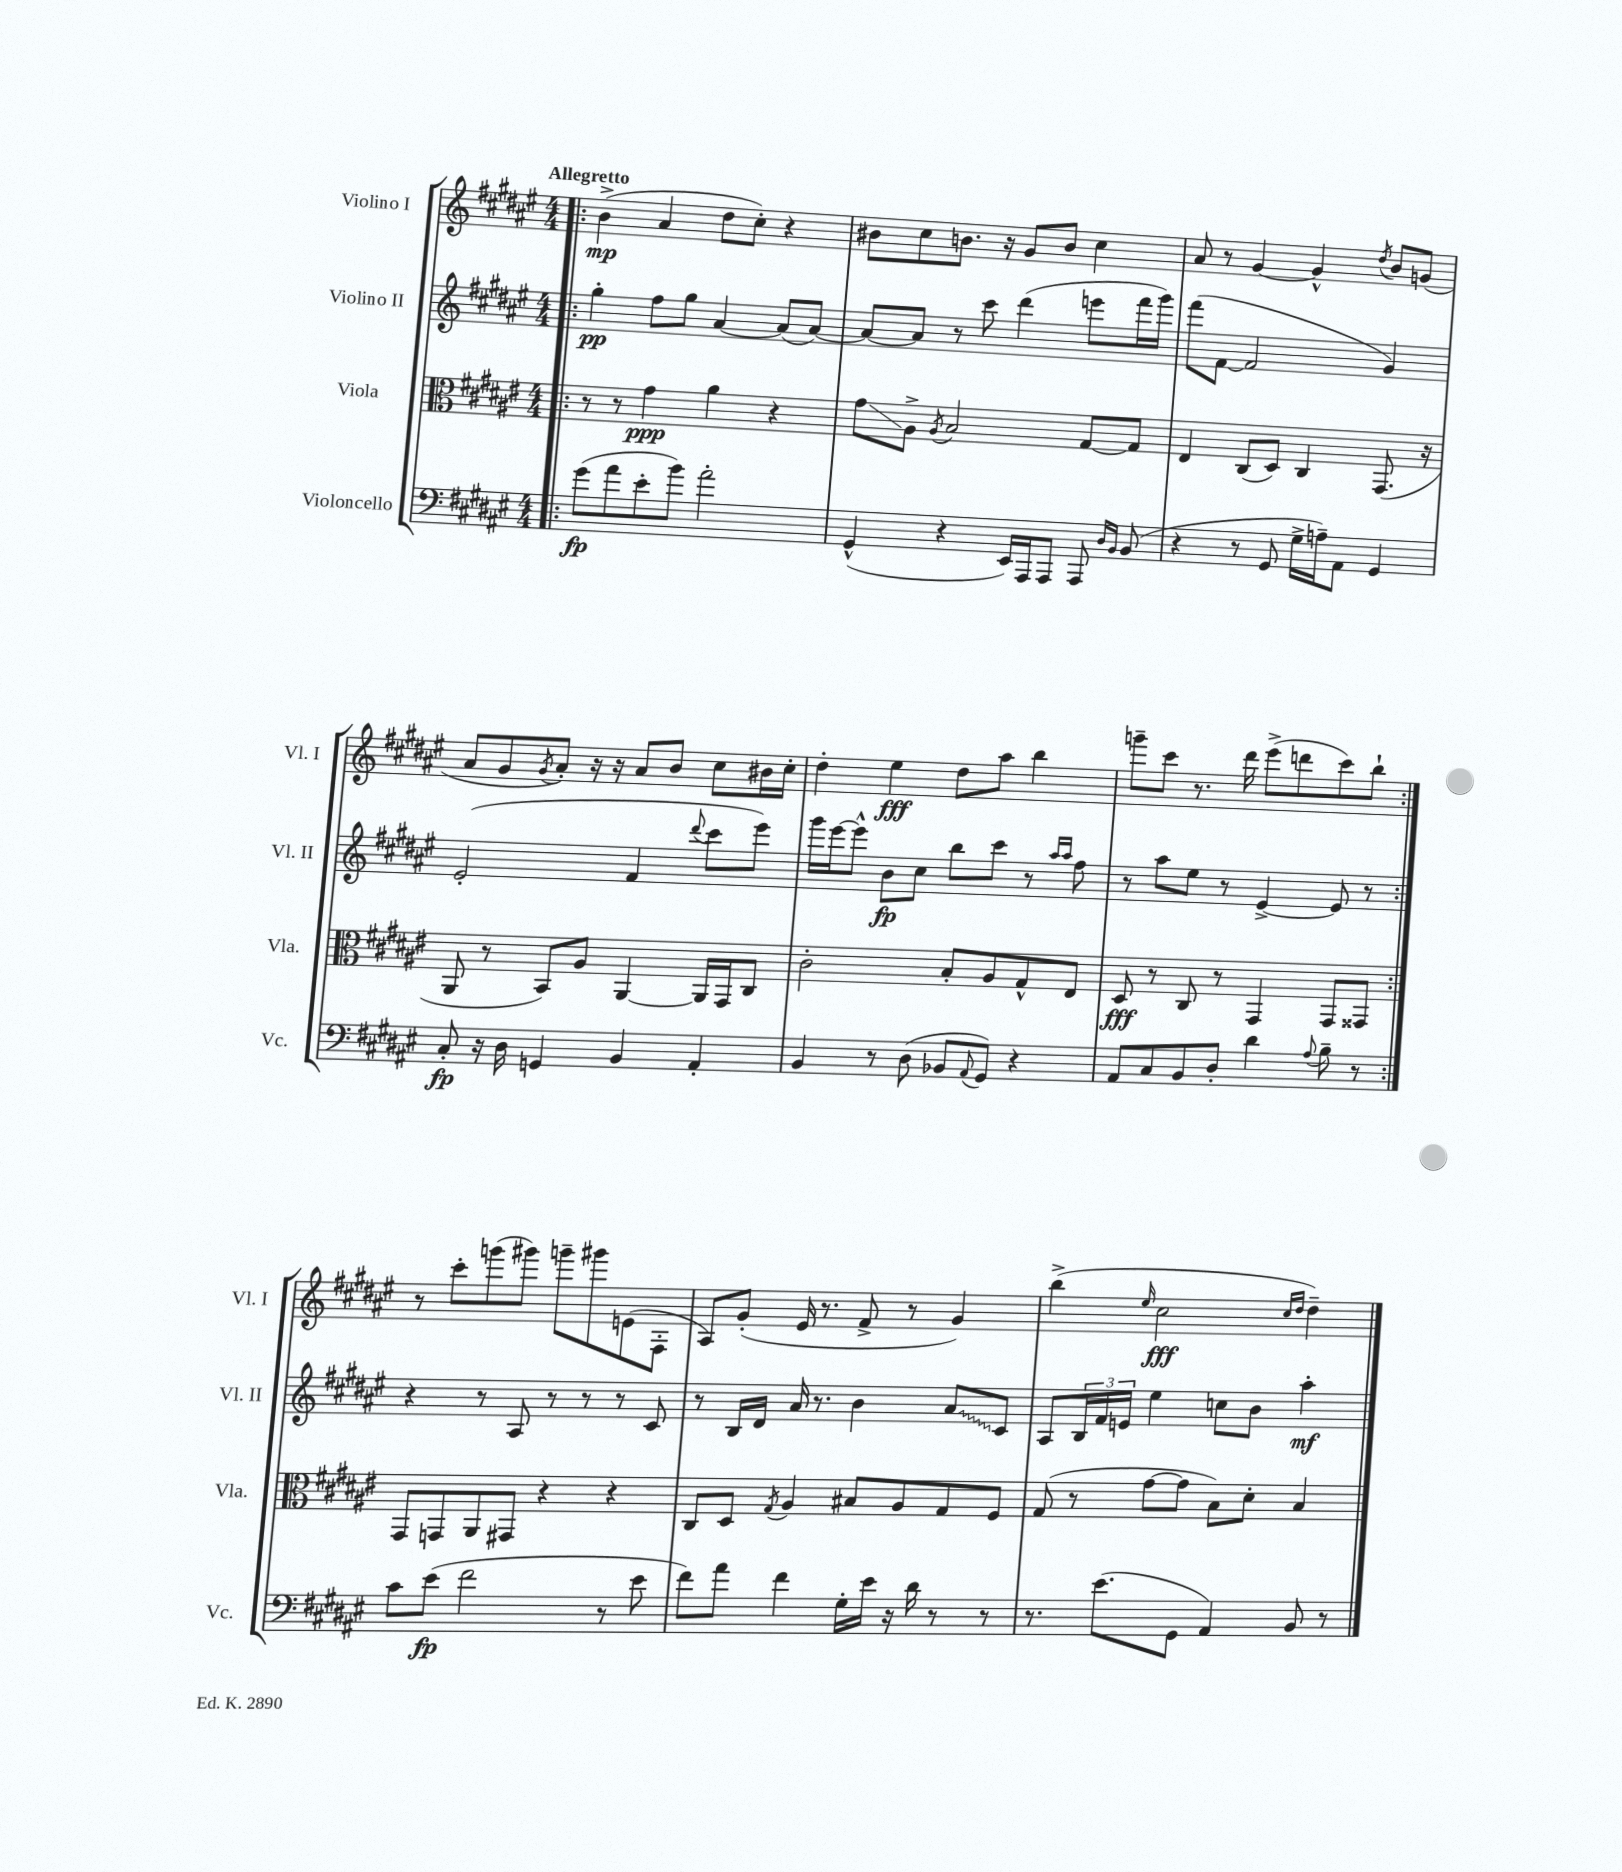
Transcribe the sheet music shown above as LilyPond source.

<<
\new StaffGroup <<
\new Staff = "s0" \with { instrumentName = "Violino I" shortInstrumentName = "Vl. I" } {
    \clef treble \key fis \major \numericTimeSignature \time 4/4 \tempo "Allegretto"
    \repeat volta 2 { \bar ".|:" b'4->\mp( ais'4 dis''8 cis''8-.) r4 |
    bis'8 cis''8 b'8. r16 gis'8 b'8 cis''4 |
    ais'8 r8 gis'4~ gis'4-^ \acciaccatura { dis''8 } b'8 g'8( |
    ais'8 gis'8 \acciaccatura { gis'8 } ais'8-.) r16 r16 ais'8 b'8 cis''8 bis'16 cis''16-. |
    dis''4-. eis''4\fff dis''8 ais''8 b''4 |
    g'''8-- cis'''8 r8. dis'''16 eis'''8->( d'''8 cis'''8) b''8-! | }
    r8 cis'''8-. g'''8( gis'''8) g'''8-- gis'''8 e'8( fis8-. |
    ais8) gis'8-.( eis'16 r8. fis'8-> r8 gis'4) |
    b''4->( \grace { eis''16 } cis''2\fff \grace { cis''16 dis''16 } dis''4--) \bar "|." |
}
\new Staff = "s1" \with { instrumentName = "Violino II" shortInstrumentName = "Vl. II" } {
    \clef treble \key fis \major \numericTimeSignature \time 4/4
    \repeat volta 2 { \bar ".|:" gis''4-.\pp fis''8 gis''8 ais'4~ ais'8( ais'8~) |
    ais'8~ ais'8 r8 cis'''8 dis'''4( e'''8 fis'''16 gis'''16) |
    fis'''8( fis'8~ fis'2 gis'4) |
    eis'2-.( fis'4 \appoggiatura { dis'''8 } cis'''8 eis'''8) |
    gis'''16 eis'''16~ eis'''8-^ b'8\fp cis''8 b''8 cis'''8 r8 \grace { ais''16 ais''16 } fis''8 |
    r8 ais''8 eis''8 r8 eis'4~-> eis'8 r8 | }
    r4 r8 ais8 r8 r8 r8 cis'8 |
    r8 b16 dis'16 ais'16 r8. b'4 \once \override Glissando.style = #'zigzag ais'8\glissando cis'8 |
    ais8 \tuplet 3/2 { b16 fis'16 e'16 } eis''4 c''8 b'8 ais''4-.\mf \bar "|." |
}
\new Staff = "s2" \with { instrumentName = "Viola" shortInstrumentName = "Vla." } {
    \clef alto \key fis \major \numericTimeSignature \time 4/4
    \repeat volta 2 { \bar ".|:" r8 r8 gis'4\ppp ais'4 r4 |
    gis'8\glissando ais8-> \acciaccatura { ais8 } b2 gis8~ gis8 |
    eis4 cis8( dis8) cis4 gis,8.( r16 |
    ais,8 r8 b,8) ais8 ais,4~ ais,16 gis,16 cis8 |
    cis'2-. b8-. ais8 gis8-^ eis8 |
    dis8\fff r8 cis8 r8 gis,4 gis,8 gisis,8 | }
    gis,8 g,8 ais,8 gis,8 r4 r4 |
    cis8 dis8 \acciaccatura { gis8 } ais4 bis8 ais8 gis8 fis8 |
    gis8( r8 gis'8~ gis'8 b8) dis'8-. b4 \bar "|." |
}
\new Staff = "s3" \with { instrumentName = "Violoncello" shortInstrumentName = "Vc." } {
    \clef bass \key fis \major \numericTimeSignature \time 4/4
    \repeat volta 2 { \bar ".|:" gis'8\fp( ais'8 eis'8-. b'8) ais'2-. |
    gis,4-^( r4 eis,16) ais,,16 ais,,8 ais,,8 \grace { dis16 b,16 } b,8( |
    r4 r8 gis,8 gis16-> a16--) ais,8 gis,4 |
    cis8-.\fp r16 dis16 g,4 b,4 ais,4-. |
    b,4 r8 dis8( bes,8 \appoggiatura { ais,8 } gis,8) r4 |
    ais,8 cis8 b,8 dis8-. dis'4 \appoggiatura { ais8 } b8-- r8 | }
    cis'8 eis'8\fp( fis'2 r8 eis'8 |
    fis'8) ais'8 fis'4 gis16-. eis'16 r16 dis'16 r8 r8 |
    r8. eis'8.( gis,8 ais,4) b,8 r8 \bar "|." |
}
>>
>>
\layout { \context { \Score \remove "Bar_number_engraver" } }
